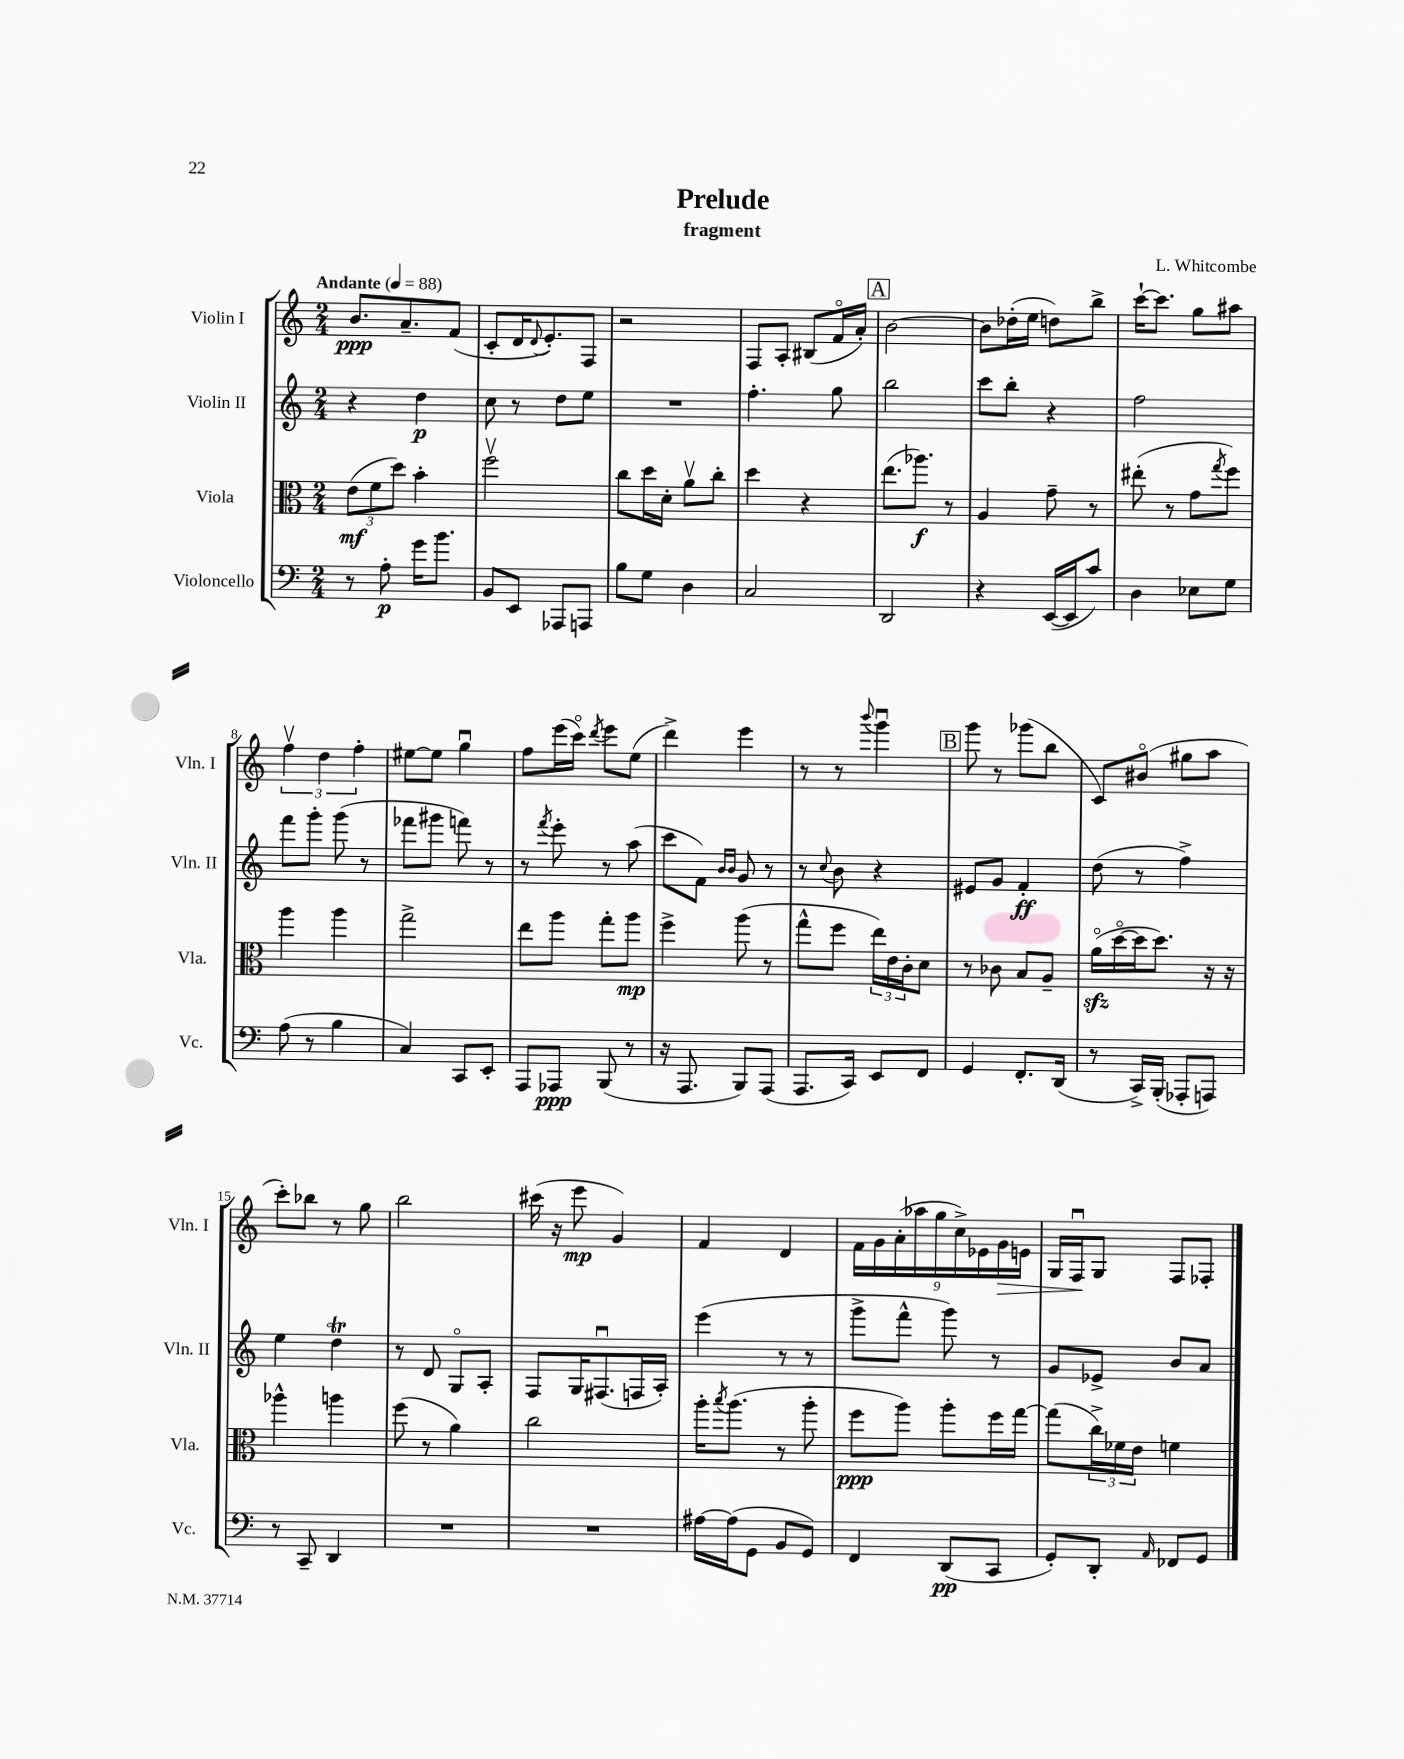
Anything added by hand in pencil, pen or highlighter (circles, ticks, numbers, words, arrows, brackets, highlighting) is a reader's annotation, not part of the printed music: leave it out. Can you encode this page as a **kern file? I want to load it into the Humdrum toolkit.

**kern	**dynam	**kern	**dynam	**kern	**dynam	**kern	**dynam
*part4	*part4	*part3	*part3	*part2	*part2	*part1	*part1
*staff4	*staff4	*staff3	*staff3	*staff2	*staff2	*staff1	*staff1
*I"Violoncello	*	*I"Viola	*	*I"Violin II	*	*I"Violin I	*
*I'Vc.	*	*I'Vla.	*	*I'Vln. II	*	*I'Vln. I	*
*clefF4	*	*clefC3	*	*clefG2	*	*clefG2	*
*k[]	*	*k[]	*	*k[]	*	*k[]	*
*M2/4	*	*M2/4	*	*M2/4	*	*M2/4	*
*MM88	*	*MM88	*	*MM88	*	*MM88	*
=1	=1	=1	=1	=1	=1	=1	=1
!	!	!	!	!	!	!LO:TX:a:B:t=Andante	!
8r	.	(12e\L	mf	4r	.	8.b/L	ppp
.	.	12f\	.	.	.	.	.
8A'\	p	.	.	.	.	.	.
.	.	12dd\J)	.	.	.	.	.
.	.	.	.	.	.	8.a~/	.
16g\KL	.	4b'\	.	4dd\	p	.	.
8.b\J	.	.	.	.	.	.	.
.	.	.	.	.	.	(8f/J	.
=2	=2	=2	=2	=2	=2	=2	=2
8BB/L	.	2ffv\	.	8cc\	.	8c'/L	.
8EE/J	.	.	.	8r	.	16d/K	.
.	.	.	.	.	.	8qqd/	.
.	.	.	.	.	.	8.e'/)	.
8AAA-X/L	.	.	.	8dd\L	.	.	.
8AAAn/J	.	.	.	8ee\J	.	8F/J	.
=3	=3	=3	=3	=3	=3	=3	=3
8B\L	.	8cc\L	.	2r	.	2r	.
8G\J	.	16dd\L	.	.	.	.	.
.	.	16d'\JJ	.	.	.	.	.
4D\	.	8av\L	.	.	.	.	.
.	.	8cc'\J	.	.	.	.	.
=4	=4	=4	=4	=4	=4	=4	=4
2C/	.	4dd\	.	4.ff'\	.	8F/L	.
.	.	.	.	.	.	8A'/J	.
.	.	4r	.	.	.	(8B#X/L	.
.	.	.	.	8gg\	.	16f/L	.
.	.	.	.	.	.	16a'/JJ)	.
!!LO:REH:place=s1:t=A
=5	=5	=5	=5	=5	=5	=5	=5
2DD/	.	(8.ee\L	.	2bb\	.	[2b\	.
.	.	8.aa-X\J)	f	.	.	.	.
.	.	8r	.	.	.	.	.
=6	=6	=6	=6	=6	=6	=6	=6
4r	.	4A/	.	8ccc\L	.	8b\L]	.
.	.	.	.	8bb'\J	.	(16dd-X'\L	.
.	.	.	.	.	.	16ee\JJ	.
([16EE/LL	.	8g~\	.	4r	.	8ddn\L)	.
16EE/J]	.	.	.	.	.	.	.
8c/J)	.	8r	.	.	.	8bb^\J	.
=7	=7	=7	=7	=7	=7	=7	=7
4D\	.	(8ee#X'\	.	2ff\	.	[16ccc`\KL	.
.	.	.	.	.	.	8.ccc\J]	.
.	.	8r	.	.	.	.	.
8E-X\L	.	8g\L	.	.	.	8gg\L	.
.	.	8qgg/	.	.	.	.	.
8G\J	.	8ff\J)	.	.	.	8aa#X\J	.
!!LO:LB:g=z
=8	=8	=8	=8	=8	=8	=8	=8
(8A\	.	4aa\	.	8fff\L	.	6ffv\	.
8r	.	.	.	8ggg'\J	.	.	.
.	.	.	.	.	.	6dd\	.
4B\	.	4aa\	.	(8ggg\	.	.	.
.	.	.	.	.	.	6ff'\	.
.	.	.	.	8r	.	.	.
=9	=9	=9	=9	=9	=9	=9	=9
4C/)	.	2gg^\	.	8fff-X\L	.	[8ee#X\L	.
.	.	.	.	8ggg#X\J	.	8ee#\J]	.
8CC/L	.	.	.	8fffn\)	.	4ggu\	.
8EE'/J	.	.	.	8r	.	.	.
=10	=10	=10	=10	=10	=10	=10	=10
8AAA/L	.	8ee\L	.	8r	.	8ff\L	.
.	.	.	.	8qfff/	.	.	.
8AAA-X/J	ppp	8aa\J	.	8eee'\	.	(16eee\L	.
.	.	.	.	.	.	16ccc\JJ)	.
.	.	.	.	.	.	8qddd/	.
(8BBB/	.	8gg'\L	.	8r	.	8eee\L	.
8r	.	8aa\J	mp	(8aa\	.	(8ee\J	.
=11	=11	=11	=11	=11	=11	=11	=11
16r	.	4ff^\	.	8ccc\L	.	4ddd^\)	.
8.AAA/	.	.	.	.	.	.	.
.	.	.	.	8f\J)	.	.	.
.	.	.	.	16qqb/LL	.	.	.
.	.	.	.	16qqb/JJ	.	.	.
8BBB/L)	.	(8aa\	.	8g/	.	4eee\	.
(8AAA/J	.	8r	.	8r	.	.	.
=12	=12	=12	=12	=12	=12	=12	=12
8.AAA/L	.	8gg^^\L	.	8r	.	8r	.
.	.	.	.	8qqcc/	.	.	.
.	.	8ff\J	.	8b\	.	8r	.
16CC/Jk)	.	.	.	.	.	.	.
.	.	.	.	.	.	8qqbbb/	.
8EE/L	.	24ee\LL)	.	4r	.	4gggu\	.
.	.	24e\	.	.	.	.	.
.	.	24c'\J	.	.	.	.	.
8FF/J	.	8d\J	.	.	.	.	.
!!LO:REH:place=s1:t=B
=13	=13	=13	=13	=13	=13	=13	=13
4GG/	.	8r	.	8e#X/L	.	8ggg\	.
.	.	8c-X\	.	8g/J	.	8r	.
8.FF'/L	.	8B/L	.	4f'/	ff	(8ggg-X\L	.
.	.	8A~/J	.	.	.	8bb\J	.
(16DD/Jk	.	.	.	.	.	.	.
=14	=14	=14	=14	=14	=14	=14	=14
8r	.	(16azz\LL	.	(8dd\	.	8c/L)	.
.	.	[16dd\	.	.	.	.	.
16CC^/LL)	.	16dd\J]	.	8r	.	(8b#X/J	.
(16BBB'/JJ	.	8.dd\J)	.	.	.	.	.
8AAA-X'/L	.	.	.	4ff^\)	.	8gg#X\L	.
8AAAn/J)	.	16r	.	.	.	8aa\J	.
.	.	16r	.	.	.	.	.
!!LO:LB:g=z
=15	=15	=15	=15	=15	=15	=15	=15
8r	.	4aa-X^^\	.	4ee\	.	8ccc'\L)	.
8CC~/	.	.	.	.	.	8bb-X\J	.
4DD/	.	4aan\	.	4ddT\	.	8r	.
.	.	.	.	.	.	8gg\	.
=16	=16	=16	=16	=16	=16	=16	=16
2r	.	(8ff\	.	8r	.	2bb\	.
.	.	8r	.	8d/	.	.	.
.	.	4a\)	.	8G/L	.	.	.
.	.	.	.	8A'/J	.	.	.
=17	=17	=17	=17	=17	=17	=17	=17
2r	.	2cc\	.	8F/L	.	(16ccc#X\	.
.	.	.	.	.	.	16r	.
.	.	.	.	16G/K	.	8eee\	mp
.	.	.	.	(8.F#Xu/	.	.	.
.	.	.	.	.	.	4g/)	.
.	.	.	.	16Fn/L	.	.	.
.	.	.	.	16A'/JJ)	.	.	.
=18	=18	=18	=18	=18	=18	=18	=18
[16A#X\LL	.	16aa'\KL	.	(4eee\	.	4f/	.
.	.	8qbb/	.	.	.	.	.
(16A#\J]	.	(8.aa\J	.	.	.	.	.
8GG\J	.	.	.	.	.	.	.
8BB/L	.	8r	.	8r	.	4d/	.
8GG/J)	.	8aa'\	.	8r	.	.	.
=19	=19	=19	=19	=19	=19	=19	=19
4FF/	.	8ff\L	ppp	8ggg^\L	.	18f\LL	.
.	.	.	.	.	.	18g\	.
.	.	.	.	.	.	(18a'\	.
.	.	8aa\J)	.	8fff^^\J	.	.	.
.	.	.	.	.	.	18aa-X\	.
.	.	.	.	.	.	18gg\	.
(8DD/L	pp	8aa'\L	.	8ggg\)	.	.	.
.	.	.	.	.	.	18cc^\)	.
.	.	.	.	.	.	18e-X\	.
8CC/J	.	16ff\L	.	8r	.	.	.
!	!	!	!	!	!	!	!LO:HP:b
.	.	.	.	.	.	18g\	>
.	.	[16gg\JJ	.	.	.	.	.
.	.	.	.	.	.	18en\JJ	.
=20	=20	=20	=20	=20	=20	=20	=20
8GG'/L)	.	(8gg\L]	.	8g/L	.	16G/LL	.
.	.	.	.	.	.	16Fu/J	.
8DD'/J	.	24cc^\L)	.	8e-X^/J	.	8G/J	]
.	.	24f-X\	.	.	.	.	.
.	.	24e\JJ	.	.	.	.	.
16qqAA/	.	.	.	.	.	.	.
8FF-X/L	.	4fn\	.	8b/L	.	8F/L	.
8GG/J	.	.	.	8a/J	.	8F-X'/J	.
==	==	==	==	==	==	==	==
*-	*-	*-	*-	*-	*-	*-	*-
